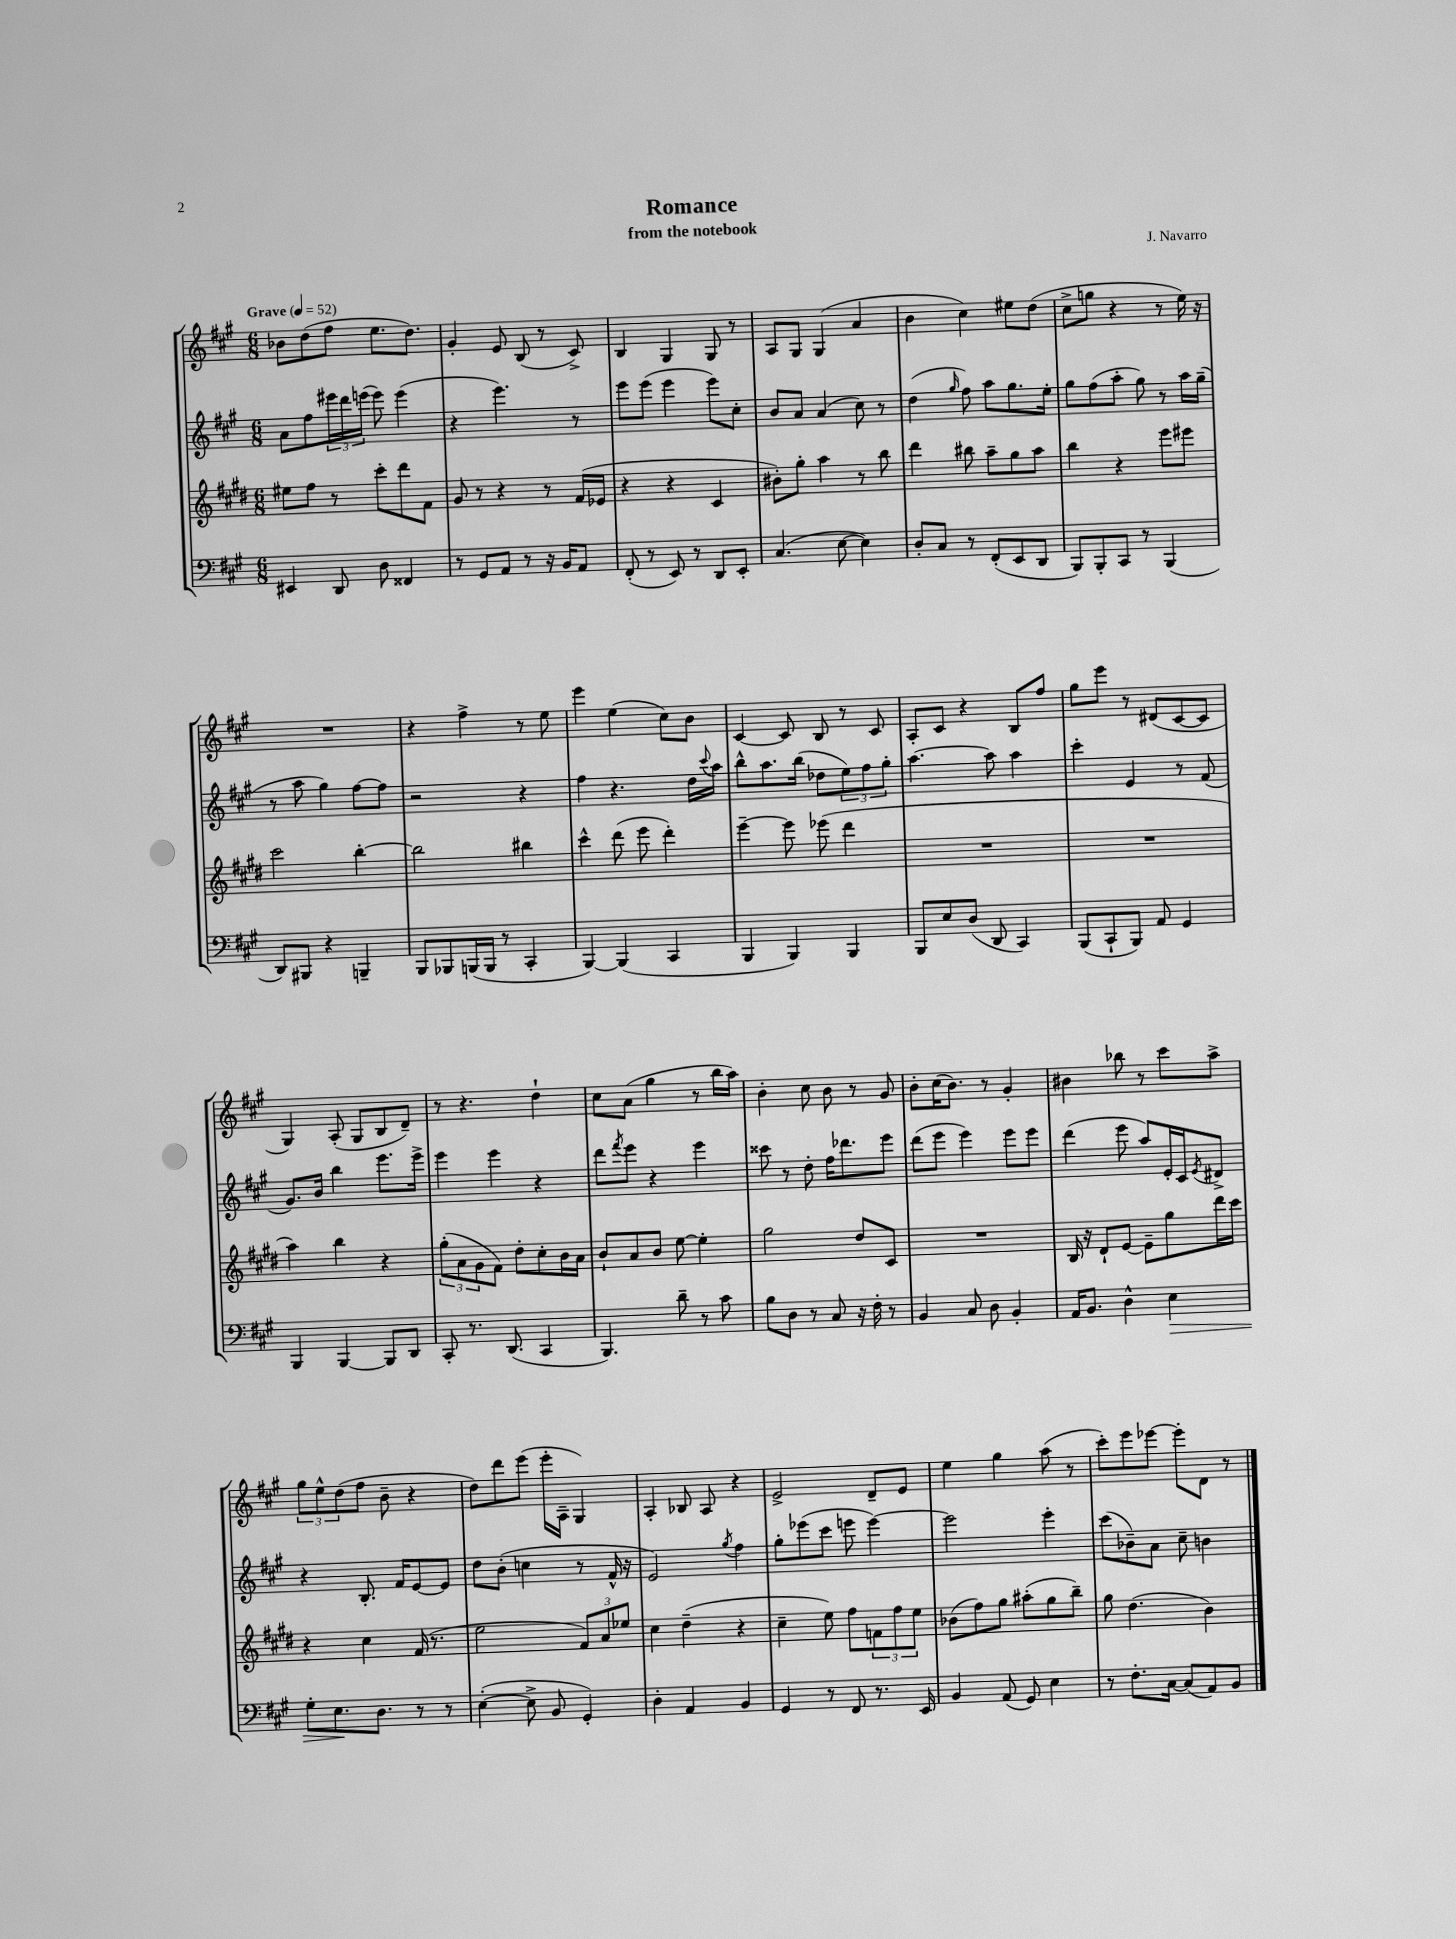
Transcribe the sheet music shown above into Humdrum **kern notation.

**kern	**kern	**kern	**kern
*staff4	*staff3	*staff2	*staff1
*clefF4	*clefG2	*clefG2	*clefG2
*k[f#c#g#]	*k[f#c#g#d#]	*k[f#c#g#]	*k[f#c#g#]
*M6/8	*M6/8	*M6/8	*M6/8
*MM52	*MM52	*MM52	*MM52
4EE#/	8ee#\L	8a\L	8b-\L
.	8ff#\J	8ff#\	(8dd\
8DD/	8r	24eee#\L	8ff#\J
.	.	24ddd\	.
.	.	(24eee\JJ	.
8D\	8ccc#'\L	8eee\)	8.ee\L
4FF##/	8ddd#\	(4eee\	.
.	.	.	8.dd\J)
.	8f#\J	.	.
=	=	=	=
8r	8g#/	4r	4g#'/
8GG#/L	8r	.	.
8AA/J	4r	4.eee\)	8e/
8r	.	.	(8B/
16r	8r	.	8r
16BB/LK	.	.	.
8AA/J	(16f#/LL	8r	8c#^/)
.	16e-/JJ	.	.
=	=	=	=
(8FF#'/	4r	8eee\L	4B/
8r	.	(8eee\J	.
8EE/)	4r	4eee\	4G#/
8r	.	.	.
8DD/L	4c#/	8eee\L)	8G#/
8EE'/J	.	8cc#'\J	8r
=	=	=	=
(4.C#/	8b#'\L)	8b/L	8A/L
.	8gg#'\J	8a/J	8G#/J
.	4aa\	(4a/	(4G#/
[8E\	.	.	.
4E\])	8r	8cc#\)	4a/
.	8bb\	8r	.
=	=	=	=
8D'/L	4ddd#\	(4dd\	4b\
8C#/J	.	.	.
.	.	16qqgg#/	.
8r	8bb#\	8ff#\)	4cc#\)
(8FF#'/L	8aa~\L	8aa\L	.
8EE/	8gg#\	8.gg#\	8ee#\L
8DD/J	8aa\J	.	(8dd\J
.	.	16ee'\Jk	.
=	=	=	=
8BBB/L)	4bb\	8gg#\L	8cc#^\L
8BBB'/	.	(8ff#\	8gg\J
8CC#/J	4r	8aa'\J	4r
8r	.	8gg#\)	.
(4BBB/	8eee\L	8r	8r
.	8eee#\J	16aa\LL	16ee\)
.	.	(16gg#~\JJ	16r
=	=	=	=
8DD/L)	2ccc#\	8r	2.r
8BBB#/J	.	8aa\	.
4r	.	4gg#\)	.
4BBB~/	[4bb'\	[8ff#\L	.
.	.	8ff#\]J	.
=	=	=	=
8BBB/L	2bb\]	2r	4r
8BBB-/	.	.	.
(16BBB/L	.	.	4ff#^\
16BBB/JJ	.	.	.
8r	.	.	.
4CC#'/	4bb#\	4r	8r
.	.	.	8ee\
=	=	=	=
[4BBB/)	4ccc#^^\	4ff#\	4eee\
(4BBB/]	(8ddd#\	4.r	(4ee\
.	8eee\	.	.
4CC#/	4ddd#'\)	.	8cc#\L)
.	.	16dd\LL	8b\J
.	.	8qqccc#/	.
.	.	16aa\JJ	.
=	=	=	=
4BBB/	[4eee~\	8bb^^\L	[4c#/
.	.	8.aa\	.
4BBB/)	8eee\]	.	8c#/]
.	.	(16bb\Jk	.
.	(8eee-\	8dd-\L	8B/
4BBB/	4ddd#\	12ee\)	8r
.	.	12ff#\	.
.	.	.	8c#/
.	.	12gg#'\J	.
=	=	=	=
8BBB/L	2.r	[4.aa\	8A'/L
8E/	.	.	8c#/J
(8D/J	.	.	4r
8DD/	.	8aa\]	.
4CC#/)	.	4aa\	8B/L
.	.	.	8ff#/J
=	=	=	=
(8BBB/L	2.r	4ccc#'\	8gg#\L
8CC#`/	.	.	8eee\J
8BBB/J)	.	4e/	8r
8AA/	.	.	(8d#/L
4GG#/	.	8r	[8c#/
.	.	(8f#/	8c#/]J
=	=	=	=
4BBB/	4aa\)	8.g#/L)	4G#/)
.	.	16b/Jk	.
[4BBB/	4bb\	4bb\	(8A'/
.	.	.	8G#/L
8BBB/]L	4r	8.eee\L	8B/
8DD/J	.	.	8d~/J)
.	.	16eee^\Jk	.
=	=	=	=
8CC#'/	(12gg#'\L	4eee\	8r
.	12a\	.	.
8.r	.	.	4.r
.	12g#\	.	.
.	8f#\J)	4eee\	.
(8.DD/	.	.	.
.	8dd#'\L	.	.
4CC#/	8cc#'\	4r	4dd`\
.	16b\L	.	.
.	16a\JJ	.	.
=	=	=	=
4.BBB/)	8b`/L	8ddd\L	8cc#\L
.	.	8qfff#/	.
.	8a/	8eee\J	(8a\J
.	8b/J	4r	4gg#\
8d~\	[8ee\	.	.
8r	4ee'\]	4eee\	8r
8c#\	.	.	16bb\LL
.	.	.	16aa\JJ)
=	=	=	=
8B\L	2gg#\	8ccc##\	4b'\
8D\J	.	8r	.
8r	.	8dd'\	8cc#\
8C#/	.	16ff#\LK	8b\
.	.	8.ddd-\	.
16r	8dd#/L	.	8r
16F#'\	.	.	.
8r	8c#/J	8eee\J	8g#/
=	=	=	=
4BB/	2.r	(8ddd\L	8b'\L
.	.	8eee\J	(16cc#\K
.	.	.	8.b\J)
8C#/	.	4eee\)	.
8D\	.	.	8r
4BB'/	.	8eee\L	4g#'/
.	.	8eee\J	.
=	=	=	=
16AA/LK	16B/	(4ddd\	4b#\
8.BB/J	16r	.	.
.	8d#`/L	.	.
4D^^\	[8e/J	8eee\	8bb-\
.	8e~\]L	8aa/L)	8r
4E\	8gg#\	16e'/L	8ccc#\L
.	.	16c#/J	.
.	.	8qe/	.
.	16ddd#\L	8d#^/J	8aa^\J
.	16ccc#\JJ	.	.
=	=	=	=
8G#'\L	4r	4r	12gg#\L
.	.	.	12ee^^\
8.E\	.	.	.
.	.	.	(12dd\
.	4cc#\	8.B'/	8ff#\J
8.D\J	.	.	.
.	.	.	8b~\
.	.	16f#/LK	.
8r	(16f#/	[8e/	4r
.	8.r	.	.
8r	.	8e/]J	.
=	=	=	=
([4E'\	2ee\	8dd\L	8dd\L)
.	.	(8b'\J	8ddd\
8E^\]	.	4cc\	(8eee\J
8BB/	.	.	16eee'\LL
.	.	.	16A~\JJ
4GG#'/)	12f#/L)	8r	4G#/)
.	12a/	.	.
.	.	16f#^^/	.
.	12ee-/J	.	.
.	.	16r	.
=	=	=	=
4D'\	4cc#\	2e/)	4A'/
4AA/	(4dd#~\	.	8B-/
.	.	.	8A/
.	.	8qgg#/	.
4BB/	4r	4ff#\	4r
=	=	=	=
4GG#/	4cc#~\	8gg#'\L	2e^/
.	.	(8eee-\	.
8r	8ee\)	8ccc#\J	.
8FF#/	8ff#\L	8eee\	.
8.r	12f\	[4eee\)	8d~/L
.	12ff#\	.	.
.	.	.	8e/J
.	12ee\J	.	.
16EE/	.	.	.
=	=	=	=
4BB/	(8b-\L	2eee\]	4ee\
.	8ff#\)	.	.
(8AA/	8gg#\J	.	4gg#\
8GG#/)	(8aa#'\L	.	.
4E\	8gg#\	4eee'\	(8aa\
.	8bb~\J)	.	8r
=	=	=	=
8r	8gg#\	(8ccc#\L	8ccc#'\L)
8.F#'\L	(4.dd#\	8b-~\)	8eee\
.	.	8a\J	[8eee-\J
[16C#\Jk	.	.	.
(8C#/]L	.	8cc#~\	8eee-'\]L
8AA/)	4b\)	4b\	8d\J
8BB/J	.	.	8r
==	==	==	==
*-	*-	*-	*-
